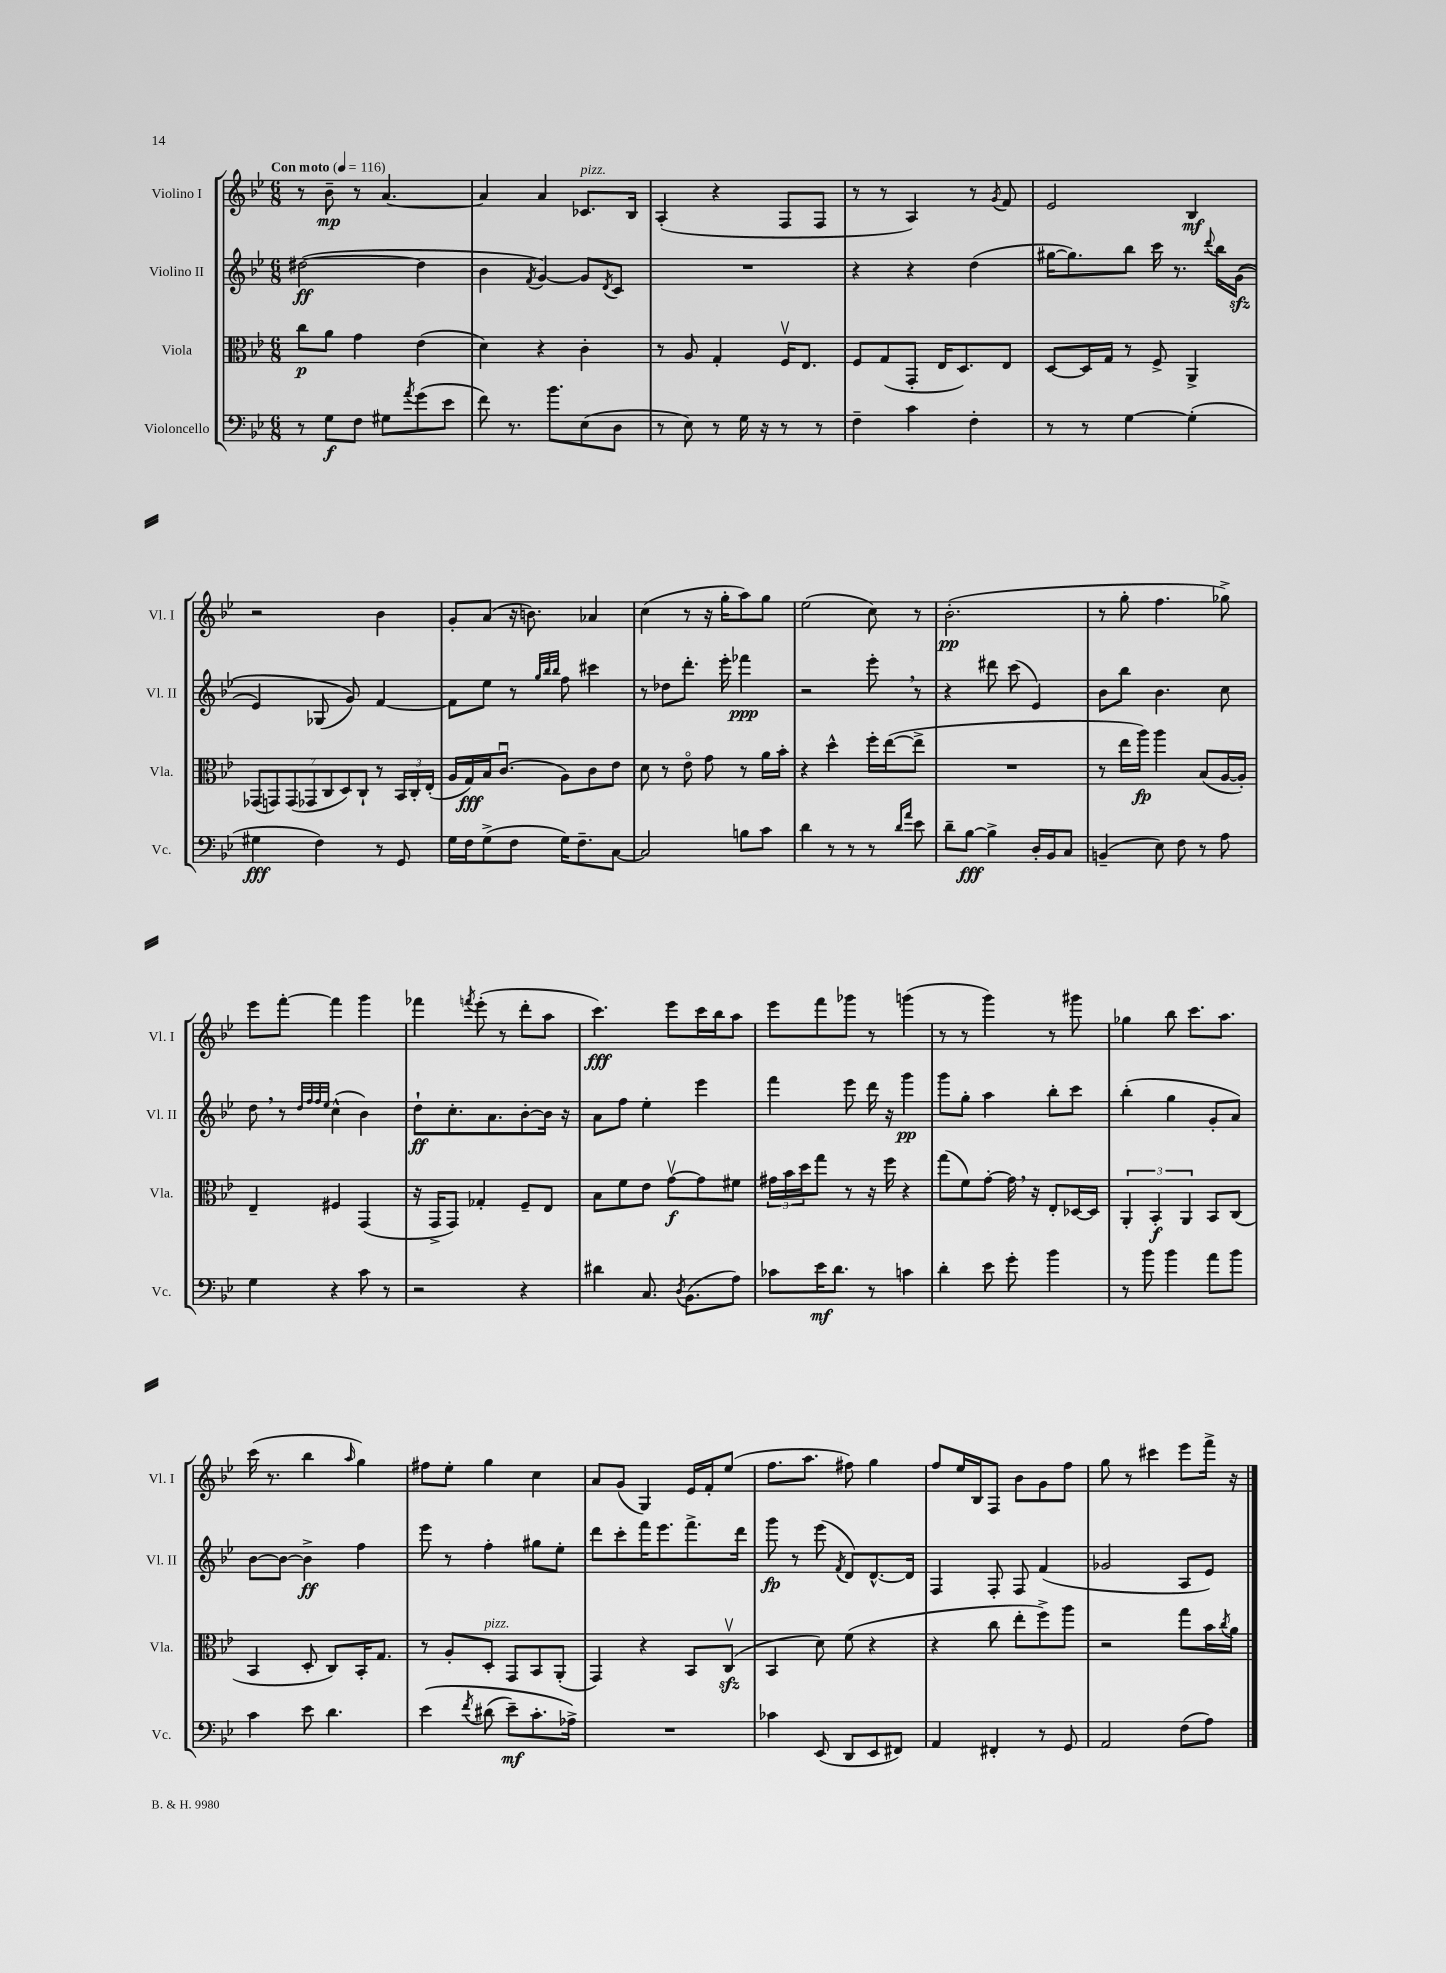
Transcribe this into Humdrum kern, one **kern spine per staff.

**kern	**dynam	**kern	**dynam	**kern	**dynam	**kern	**dynam
*part4	*part4	*part3	*part3	*part2	*part2	*part1	*part1
*staff4	*staff4	*staff3	*staff3	*staff2	*staff2	*staff1	*staff1
*I"Violoncello	*	*I"Viola	*	*I"Violino II	*	*I"Violino I	*
*I'Vc.	*	*I'Vla.	*	*I'Vl. II	*	*I'Vl. I	*
*clefF4	*	*clefC3	*	*clefG2	*	*clefG2	*
*k[b-e-]	*	*k[b-e-]	*	*k[b-e-]	*	*k[b-e-]	*
*M6/8	*	*M6/8	*	*M6/8	*	*M6/8	*
*MM116	*	*MM116	*	*MM116	*	*MM116	*
=1	=1	=1	=1	=1	=1	=1	=1
!	!	!	!	!	!	!LO:TX:a:B:t=Con moto	!
8r	.	8cc\L	p	([2dd#X\	ff	8r	.
8G\L	f	8a\J	.	.	.	8b-~\	mp
8F\J	.	4g\	.	.	.	8r	.
8G#X\L	.	.	.	.	.	[4.a/	.
8qa/	.	.	.	.	.	.	.
(8g\	.	(4e-\	.	4dd#\]	.	.	.
8e-\J	.	.	.	.	.	.	.
=2	=2	=2	=2	=2	=2	=2	=2
8f\)	.	4d\)	.	4b-\	.	4a/]	.
8.r	.	.	.	.	.	.	.
.	.	.	.	8qf/	.	.	.
.	.	4r	.	[4g/)	.	4a/	.
8.b-\L	.	.	.	.	.	.	.
!	!	!	!	!	!	!LO:TX:a:i:t=pizz.	!
(8E-\	.	4c'\	.	8g/L]	.	8.c-X/L	.
.	.	.	.	8qd/	.	.	.
8D\J	.	.	.	8c/J	.	.	.
.	.	.	.	.	.	16B-/Jk	.
=3	=3	=3	=3	=3	=3	=3	=3
8r	.	8r	.	2.r	.	(4A'/	.
8E-\)	.	8A/	.	.	.	.	.
8r	.	4G'/	.	.	.	4r	.
16G\	.	.	.	.	.	.	.
16r	.	.	.	.	.	.	.
8r	.	16Fv/KL	.	.	.	8F/L	.
.	.	8.E-/J	.	.	.	.	.
8r	.	.	.	.	.	8F/J	.
=4	=4	=4	=4	=4	=4	=4	=4
4F~\	.	8F/L	.	4r	.	8r	.
.	.	(8G/	.	.	.	8r	.
4c\	.	8GG'/J	.	4r	.	4A/)	.
.	.	16E-/KL	.	.	.	.	.
.	.	8.D/)	.	.	.	.	.
4F'\	.	.	.	(4dd\	.	8r	.
.	.	.	.	.	.	8qg/	.
.	.	8E-/J	.	.	.	8f/	.
=5	=5	=5	=5	=5	=5	=5	=5
8r	.	[8D/L	.	[16gg#X\KL	.	2e-/	.
.	.	.	.	8.gg#\])	.	.	.
8r	.	16D/L]	.	.	.	.	.
.	.	16G/JJ	.	.	.	.	.
[4G\	.	8r	.	8bb-\J	.	.	.
.	.	8F^/	.	16ccc\	.	.	.
.	.	.	.	8.r	.	.	.
(4G'\]	.	4AA^/	.	.	.	4B-/	mf
.	.	.	.	8qqddd/	.	.	.
.	.	.	.	16bb-\LL	.	.	.
.	.	.	.	((16gzz\JJ	.	.	.
!!LO:LB:g=z
=6	=6	=6	=6	=6	=6	=6	=6
4G#X\	fff	(14GG-X/L	.	4e-/)	.	2r	.
.	.	14GGn/)	.	.	.	.	.
.	.	(14GG/	.	.	.	.	.
.	.	14GG-X/	.	.	.	.	.
4F\)	.	.	.	(8G-X/	.	.	.
.	.	14C/	.	.	.	.	.
.	.	14D/)	.	.	.	.	.
.	.	.	.	8g/))	.	.	.
.	.	14C`/J	.	.	.	.	.
8r	.	8r	.	[4f/	.	4b-\	.
8GG/	.	24BB-/LL	.	.	.	.	.
.	.	24C'/	.	.	.	.	.
.	.	(24E-'/JJ	.	.	.	.	.
=7	=7	=7	=7	=7	=7	=7	=7
16G\LL	.	16A/LL	.	8f\L]	.	8g'/L	.
16F\J	.	16G/)	fff	.	.	.	.
(8G^\	.	16B-/J	.	8ee-\J	.	(8a/J	.
.	.	(8.cu/J	.	.	.	.	.
8F\J	.	.	.	8r	.	16r	.
.	.	.	.	.	.	8.bn\)	.
.	.	.	.	32qqgg/LLL	.	.	.
.	.	.	.	32qqbb-/	.	.	.
.	.	.	.	32qqbb-/JJJ	.	.	.
16G\KL)	.	8A\L)	.	8ff\	.	.	.
8.F~\	.	.	.	.	.	.	.
.	.	8c\	.	4ccc#X\	.	4a-X/	.
[8C\J	.	8e-\J	.	.	.	.	.
=8	=8	=8	=8	=8	=8	=8	=8
2C/]	.	8d\	.	8r	.	(4cc\	.
.	.	8r	.	8dd-X\L	.	.	.
.	.	8e-\	.	8.ddd'\J	.	8r	.
.	.	8g\	.	.	.	16r	.
.	.	.	.	16eee-'\	.	16gg'\KL	.
8Bn\L	.	8r	.	4fff-X\	ppp	8aa\)	.
8c\J	.	16a\LL	.	.	.	8gg\J	.
.	.	16b-'\JJ	.	.	.	.	.
=9	=9	=9	=9	=9	=9	=9	=9
4d\	.	4r	.	2r	.	(2ee-\	.
8r	.	4dd^^\	.	.	.	.	.
8r	.	.	.	.	.	.	.
8r	.	16ff'\LL	.	8eee-',\	.	8cc\)	.
.	.	([16ee-\J	.	.	.	.	.
16qqd/LL	.	.	.	.	.	.	.
16qqa/JJ	.	.	.	.	.	.	.
8e-\	.	8ee-^\J]	.	8r	.	8r	.
=10	=10	=10	=10	=10	=10	=10	=10
8d~\L	.	2.r	.	4r	.	(2.b-'\	pp
[8B-\J	fff	.	.	.	.	.	.
4B-^\]	.	.	.	8ddd#X\	.	.	.
.	.	.	.	(8ccc\	.	.	.
16D'/LL	.	.	.	4e-/)	.	.	.
16BB-/J	.	.	.	.	.	.	.
8C/J	.	.	.	.	.	.	.
=11	=11	=11	=11	=11	=11	=11	=11
(4BBn~/	.	8r	.	8b-\L	.	8r	.
.	.	16ee-\LL	.	8bb-\J	.	8gg'\	.
.	.	16aa\JJ)	fp	.	.	.	.
8E-\)	.	4aa\	.	4.b-\	.	4.ff\	.
8F\	.	.	.	.	.	.	.
8r	.	(8B-/L	.	.	.	.	.
8A\	.	[16A/L	.	8cc\	.	8gg-X^\)	.
.	.	16A'/JJ])	.	.	.	.	.
!!LO:LB:g=z
=12	=12	=12	=12	=12	=12	=12	=12
4G\	.	4E-~/	.	8dd,\	.	8eee-\L	.
.	.	.	.	8r	.	[8fff'\J	.
.	.	.	.	32qqdd/LLL	.	.	.
.	.	.	.	32qqff/	.	.	.
.	.	.	.	32qqff/	.	.	.
.	.	.	.	32qqee-/JJJ	.	.	.
4r	.	4F#X/	.	(4cc^^\	.	4fff\]	.
8c\	.	(4GG/	.	4b-\)	.	4ggg\	.
8r	.	.	.	.	.	.	.
=13	=13	=13	=13	=13	=13	=13	=13
2r	.	16r	.	8dd`\L	ff	4fff-X\	.
.	.	16GG^/KL	.	.	.	.	.
.	.	8GG/J)	.	8.cc'\	.	.	.
.	.	.	.	.	.	8qfffn/	.
.	.	4G-X'/	.	.	.	(8eee-'\	.
.	.	.	.	8.a\	.	.	.
.	.	.	.	.	.	8r	.
4r	.	8F~/L	.	[8b-'\	.	8ddd'\L	.
.	.	8E-/J	.	16b-\Jk]	.	8aa\J	.
.	.	.	.	16r	.	.	.
=14	=14	=14	=14	=14	=14	=14	=14
4d#X\	.	8B-\L	.	8a\L	.	4.ccc\)	fff
.	.	8f\	.	8ff\J	.	.	.
8.C/	.	8e-\J	.	4ee-'\	.	.	.
.	.	[8gv\L	f	.	.	8eee-\L	.
8qD/	.	.	.	.	.	.	.
(8.BB-\L	.	.	.	.	.	.	.
.	.	8g\]	.	4eee-\	.	16ccc\L	.
.	.	.	.	.	.	16bb-\J	.
8A\J)	.	8f#X\J	.	.	.	8aa\J	.
=15	=15	=15	=15	=15	=15	=15	=15
8c-X\L	.	24g#X\LL	.	4fff\	.	8eee-\L	.
.	.	24b-\	.	.	.	.	.
.	.	24dd\J	.	.	.	.	.
16e-\K	mf	8gg\J	.	.	.	8fff\	.
8.d\J	.	.	.	.	.	.	.
.	.	8r	.	8eee-\	.	8ggg-X\J	.
8r	.	16r	.	16ddd\	.	8r	.
.	.	16ff\	.	16r	.	.	.
4cn\	.	4r	.	4ggg\	pp	(4gggn\	.
=16	=16	=16	=16	=16	=16	=16	=16
4d'\	.	(8gg\L	.	8ggg\L	.	8r	.
.	.	8f\)	.	8gg'\J	.	8r	.
8e-\	.	[8g'\J	.	4aa\	.	4ggg\)	.
8g'\	.	16g,\]	.	.	.	.	.
.	.	16r	.	.	.	.	.
4b-\	.	8E-'/L	.	8bb-'\L	.	8r	.
.	.	[16D-X/L	.	8ccc\J	.	8ggg#X\	.
.	.	16D-/JJ]	.	.	.	.	.
=17	=17	=17	=17	=17	=17	=17	=17
8r	.	6AA'/	.	(4bb-'\	.	4gg-X\	.
8b-\	.	.	.	.	.	.	.
.	.	6BB-'/	f	.	.	.	.
4b-\	.	.	.	4gg\	.	8bb-\	.
.	.	6AA/	.	.	.	.	.
.	.	.	.	.	.	8.ccc\L	.
8a\L	.	8BB-/L	.	8g'/L	.	.	.
.	.	.	.	.	.	8.aa\J	.
8b-\J	.	(8C/J	.	8a/J)	.	.	.
!!LO:LB:g=z
=18	=18	=18	=18	=18	=18	=18	=18
4c\	.	4BB-/	.	[8b-\L	.	(16ccc\	.
.	.	.	.	.	.	8.r	.
.	.	.	.	8b-\J_	.	.	.
8e-\	.	8D'/	.	4b-^\]	ff	4bb-\	.
4.d\	.	8C/L)	.	.	.	.	.
.	.	.	.	.	.	16qqaa/	.
.	.	16BB-'/K	.	4ff\	.	4gg\)	.
.	.	8.G/J	.	.	.	.	.
=19	=19	=19	=19	=19	=19	=19	=19
(4e-\	.	8r	.	8eee-\	.	8ff#X\L	.
.	.	8A'/L	.	8r	.	8ee-'\J	.
8qf/	.	.	.	.	.	.	.
!	!	!LO:TX:a:i:t=pizz.	!	!	!	!	!
(8d#X\	.	8D'/J	.	4ff'\	.	4gg\	.
8e-~\L)	mf	8GG/L	.	.	.	.	.
8.c'\	.	8BB-/	.	8gg#X\L	.	4cc\	.
.	.	(8AA'/J	.	8ee-'\J	.	.	.
16A-X^\Jk)	.	.	.	.	.	.	.
=20	=20	=20	=20	=20	=20	=20	=20
2.r	.	4GG/)	.	8ddd\L	.	8a/L	.
.	.	.	.	8ccc'\	.	(8g/J	.
.	.	4r	.	16fff\K	.	4G/)	.
.	.	.	.	8.eee-\	.	.	.
.	.	8BB-/L	.	8.fff^\	.	16e-/LL	.
.	.	.	.	.	.	16f'/J	.
.	.	(8Czzv/J	.	.	.	(8ee-/J	.
.	.	.	.	16ddd\Jk	.	.	.
=21	=21	=21	=21	=21	=21	=21	=21
4c-X\	.	4BB-/	.	8ggg\	fp	8.ff\L	.
.	.	.	.	8r	.	.	.
.	.	.	.	.	.	8.aa\J	.
(8EE-/	.	8d\)	.	(8eee-\	.	.	.
.	.	.	.	8qf/	.	.	.
8DD/L	.	(8f\	.	8d/L)	.	8ff#X\)	.
8EE-/	.	4r	.	[8.d^^/	.	4gg\	.
8FF#X/J)	.	.	.	.	.	.	.
.	.	.	.	16d/Jk]	.	.	.
=22	=22	=22	=22	=22	=22	=22	=22
4AA/	.	4r	.	4F/	.	8ff/L	.
.	.	.	.	.	.	16ee-/L	.
.	.	.	.	.	.	16B-/J	.
4FF#X'/	.	8cc\	.	8F'/	.	8F/J	.
.	.	8ee-'\L	.	8F/	.	8b-\L	.
8r	.	8ff^\)	.	(4f/	.	8g\	.
8GG/	.	8aa\J	.	.	.	8ff\J	.
=23	=23	=23	=23	=23	=23	=23	=23
2AA/	.	2r	.	2g-X/	.	8gg\	.
.	.	.	.	.	.	8r	.
.	.	.	.	.	.	4ccc#X\	.
(8F\L	.	8gg\L	.	8A/L	.	8eee-\L	.
8A\J)	.	16b-\L	.	8e-/J)	.	16fff^\Jk	.
.	.	8qcc/	.	.	.	.	.
.	.	16a\JJ	.	.	.	16r	.
==	==	==	==	==	==	==	==
*-	*-	*-	*-	*-	*-	*-	*-
